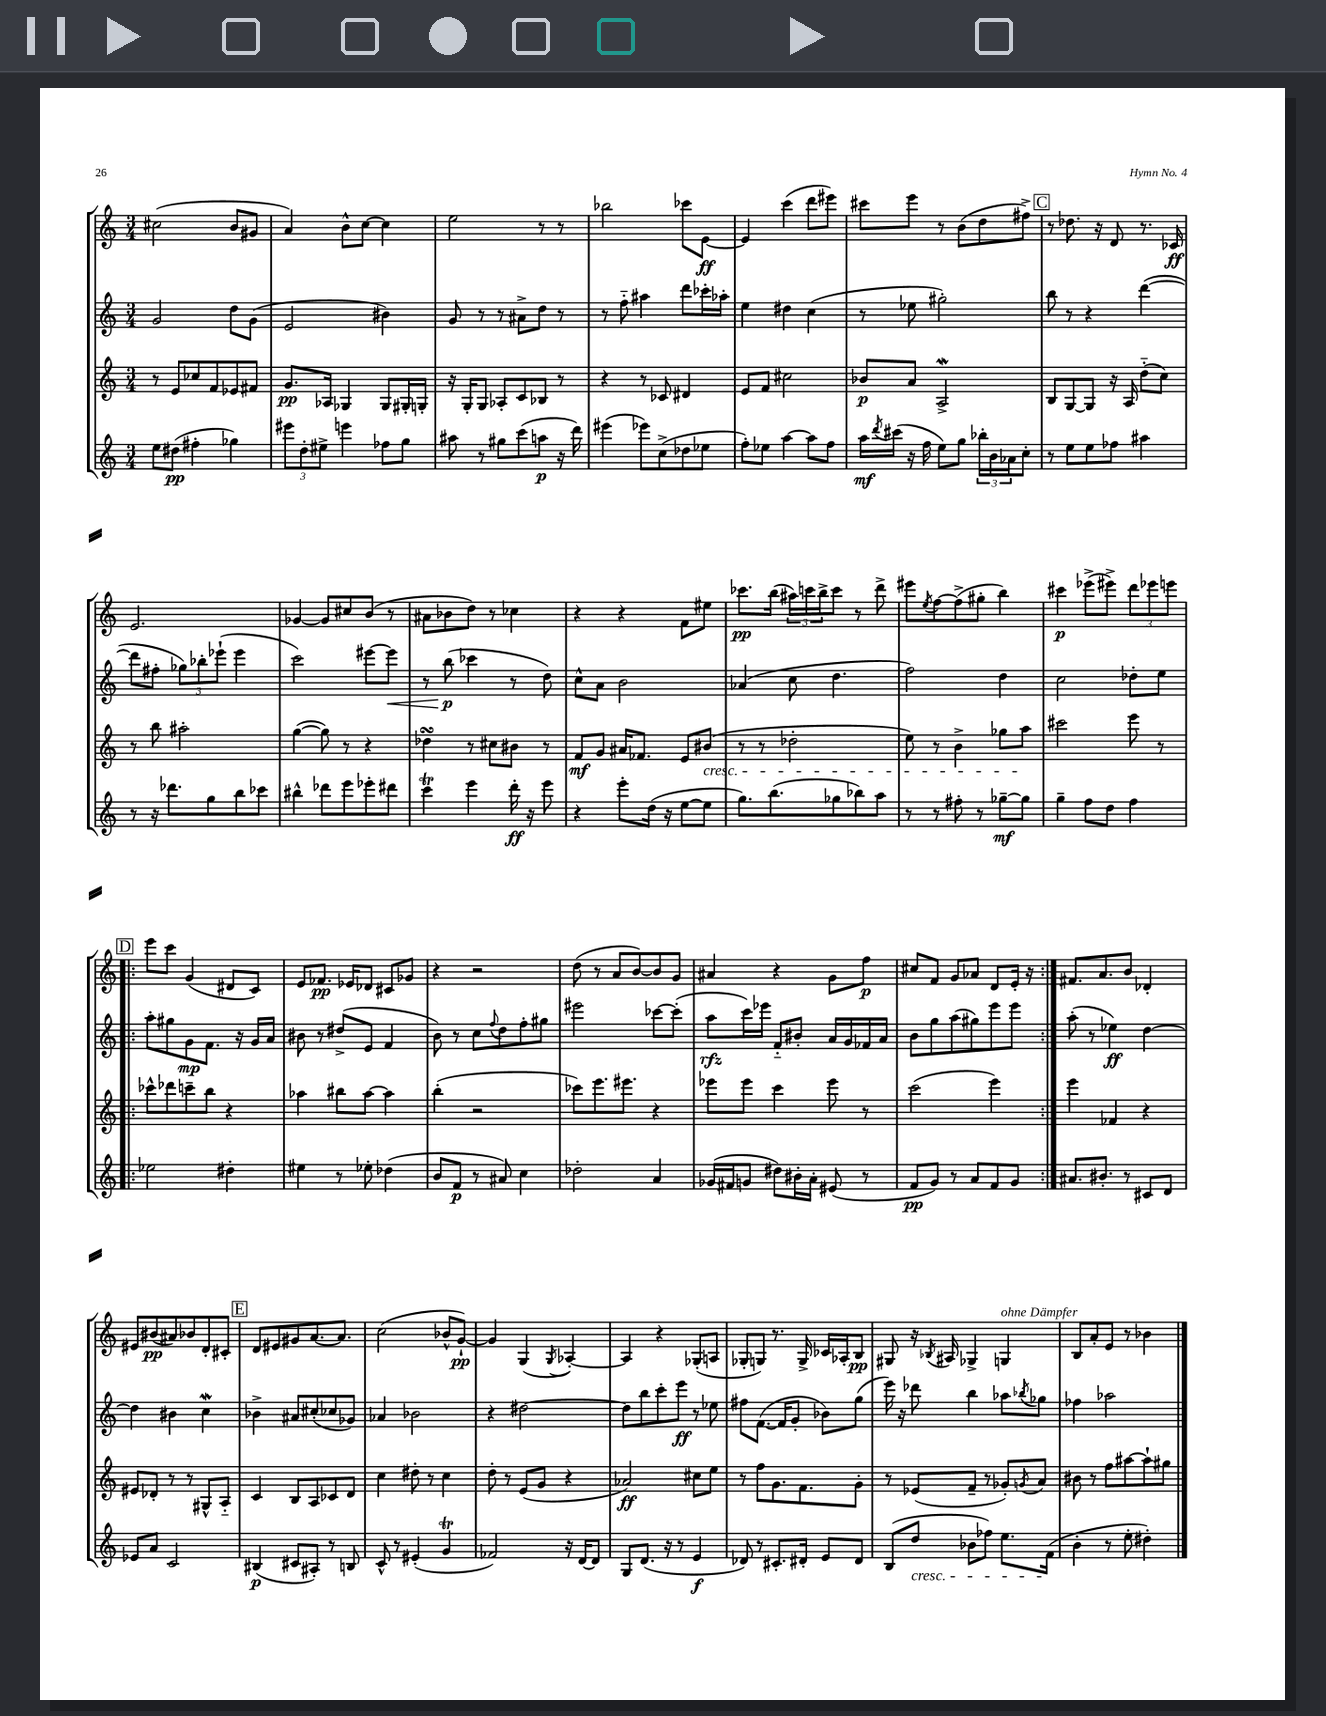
<<
\new StaffGroup <<
\new Staff = "s0" {
    \clef treble \key c \major \numericTimeSignature \time 3/4
    cis''2( b'8 gis'8 |
    a'4) b'8-^ c''8~ c''4 |
    e''2 r8 r8 |
    bes''2 ces'''8 e'8~\ff |
    e'4 c'''4( d'''8 eis'''8) |
    cis'''8 e'''8 r8 b'8( d''8 fis''8->) |
    \mark \markup { \box "C" } r8 des''8. r16 d'8 r8. ces'16\ff |
    e'2. |
    ges'4~ ges'8 cis''8 b'8( r8 |
    ais'8 bes'8 d''8) r8 ces''4 |
    r4 r4 f'8 eis''8 |
    ces'''8.\pp b''16( \tuplet 3/2 { ais''16) c'''16 b''16-> } c'''8 r8 d'''8-> |
    eis'''8 \acciaccatura { e''8 } f''8~ f''8->( gis''8-. b''4) |
    cis'''4\p ees'''8->( eis'''8->) \tuplet 3/2 { d'''8 ees'''8 e'''8 } |
    \repeat volta 2 { \mark \markup { \box "D" } e'''8 c'''8 g'4( dis'8 c'8) |
    e'8 fes'8.\pp ees'16 des'8 cis'8 ges'8 |
    r4 r2 |
    d''8( r8 a'8 b'8~) b'8 g'8 |
    ais'4 r4 g'8 f''8\p |
    cis''8 f'8 g'8 aes'8 d'8 e'16-. r16 | }
    fis'8. a'8. b'8 des'4-. |
    eis'8 bis'8\pp( ais'8) bes'8 d'8-. cis'8-. |
    \mark \markup { \box "E" } d'8 eis'8 gis'8 a'8.~ a'8. |
    c''2( bes'8-^ g'8~-!\pp) |
    g'4 g4( \acciaccatura { g8 } aes4~-.) |
    aes4 r4 ges8-.( a8 |
    ges8-. g8) r8. g16-> ces'16 aes16-. b8\pp |
    gis8 r16 \acciaccatura { bes8 } ais16 ges4-> g4^\markup { \italic "ohne Dämpfer" } |
    b8 a'8-. e'8 r8 bes'4 \bar "|." |
}
\new Staff = "s1" {
    \clef treble \key c \major \numericTimeSignature \time 3/4
    g'2 d''8 g'8( |
    e'2 bis'4) |
    g'8 r8 r8 ais'8-> d''8 r8 |
    r8 f''8-_ ais''4 d'''8 ces'''16-. aes''16-. |
    e''4 dis''4 c''4( |
    r8 ees''8 gis''2-.) |
    \mark \markup { \box "C" } b''8 r8 r4 d'''4~( |
    d'''8 fis''8-. \tuplet 3/2 { ges''8) bes''8-. ees'''8-!( } ees'''4 |
    c'''2) eis'''8~ eis'''8\< |
    r8 b''8\p\!( ces'''4 r8 d''8) |
    c''8-^ a'8 b'2 |
    aes'4( c''8 d''4. |
    f''2) d''4 |
    c''2 des''8-. e''8 |
    \repeat volta 2 { \mark \markup { \box "D" } a''8-. gis''8 g'8\mp f'8. r16 g'16 a'16 |
    bis'8 r8 dis''8->( e'8 f'4 |
    b'8) r8 c''8 \appoggiatura { f''8 } d''8 f''8-. gis''8 |
    eis'''2 ces'''8~ ces'''8-.( |
    a''8\rfz c'''16) ees'''16 f'8-_ bis'8-. a'16 g'16 fes'16 a'16 |
    b'8 g''8 a''8( gis''8) e'''8 e'''8 | }
    a''8-.( r8 ees''4\ff) d''4~ |
    d''4 bis'4 c''4\mordent |
    \mark \markup { \box "E" } bes'4-> ais'8 cis''8-.( ces''8 ges'8) |
    aes'4 bes'2 |
    r4 dis''2~ |
    dis''8 b''8 c'''8-. e'''8\ff r8 ees''8 |
    fis''8 f'8.~( f'16 g'8-. bes'8) g''8( |
    e'''16) r16 des'''8 b''4 aes''8 \acciaccatura { bes''8 } ges''8 |
    fes''4 aes''2 \bar "|." |
}
\new Staff = "s2" {
    \clef treble \key c \major \numericTimeSignature \time 3/4
    r8 e'8 ces''8 f'8 ees'8 fis'8 |
    g'8.\pp aes16 ges4 ges8 gis16-. g16-. |
    r16 g16-. g8 aes8-. c'8 bes8 r8 |
    r4 r8 ces'8 dis'4 |
    e'8 f'8 cis''2 |
    bes'8\p a'8 a2->\mordent |
    \mark \markup { \box "C" } b8 g8~ g8 r16 a16 d''8-_( c''8) |
    r8 b''8 ais''2-. |
    g''4~( g''8) r8 r4 |
    des''4\turn r8 cis''8 bis'8 r8 |
    f'8\mf g'8 ais'16 fes'8. e'8 bis'8\cresc( |
    r8 r8 des''2-. |
    e''8) r8 b'4-> ges''8 a''8\! |
    cis'''2 e'''8 r8 |
    \repeat volta 2 { \mark \markup { \box "D" } ces'''8-^ des'''8 c'''8-- b''8 r4 |
    aes''4 bis''8 aes''8~ aes''4 |
    b''4-.( r2 |
    ces'''8) e'''8. eis'''8. r4 |
    ees'''8 ees'''8 c'''4 ees'''8 r8 |
    c'''2( e'''4) | }
    e'''4 fes'4 r4 |
    eis'8 des'8-. r8 r8 gis8-^ a8-_ |
    \mark \markup { \box "E" } c'4 b8 a8 ces'8 d'8 |
    c''4 dis''8-. r8 c''4 |
    d''8-. r8 e'8( g'8 r4 |
    aes'2\ff) cis''8 e''8 |
    r8 f''8 g'8. f'8. g'8-. |
    r8 ees'8( f'8-- r8 ges'8-.) \acciaccatura { g'8 } a'8 |
    bis'8 r8 f''8 ais''8~ ais''8-! gis''8 \bar "|." |
}
\new Staff = "s3" {
    \clef treble \key c \major \numericTimeSignature \time 3/4
    e''8 dis''8\pp( fis''4-. ges''4) |
    \tuplet 3/2 { eis'''8 d''8-. eis''8-> } e'''4 fes''8 g''8 |
    ais''8 r8 gis''8 c'''8( a''8\p r16 d'''16) |
    eis'''4( ees'''8) c''8->( des''8 ees''8 |
    f''8-.) ees''8 a''4~ a''8 f''8 |
    a''16\mf \acciaccatura { d'''8 } cis'''16( r16 f''16 e''8) g''8 \tuplet 3/2 { bes''16-. b'16 aes'16 } c''8-. |
    \mark \markup { \box "C" } r8 e''8 e''8 fes''8 ais''4 |
    r8 r16 des'''8. g''8 b''8 ces'''8 |
    bis''4-^ des'''8 e'''8 ees'''8-. dis'''8 |
    c'''4\trill e'''4 d'''16-.\ff r16 e'''8 |
    r4 e'''8-. d''16( r16 e''8~ e''8 |
    g''8.) b''8.( ges''8 bes''8) a''8 |
    r8 r8 fis''8-. r8 ges''8~--\mf ges''8 |
    g''4-- f''8 d''8 f''4 |
    \repeat volta 2 { \mark \markup { \box "D" } ees''2 dis''4-. |
    eis''4 r8 ees''8-. des''4( |
    b'8 f'8\p r8 ais'8) c''4 |
    des''2-. a'4 |
    ges'16( fis'16 g'8 dis''8) bis'16-. a'16-. eis'8( r8 |
    f'8\pp g'8) r8 a'8 f'8 g'8 | }
    ais'8. bis'8.-. r8 cis'8 d'8 |
    ees'8 a'8 c'2 |
    \mark \markup { \box "E" } bis4\p( cis'8 ais8-.) r8 b8 |
    c'8-^ r8 eis'4-.( g'4\trill |
    fes'2) r16 d'16~ d'8 |
    g8 d'8.( r16 r8 e'4\f |
    des'8) r8 cis'8.-. dis'16-. e'8 dis'8 |
    b8( d''8\cresc bes'8 fes''8) e''8. f'16\!( |
    b'4-. r8 e''8-. dis''4-.) \bar "|." |
}
>>
>>
\layout { \context { \Score \remove "Bar_number_engraver" } }
